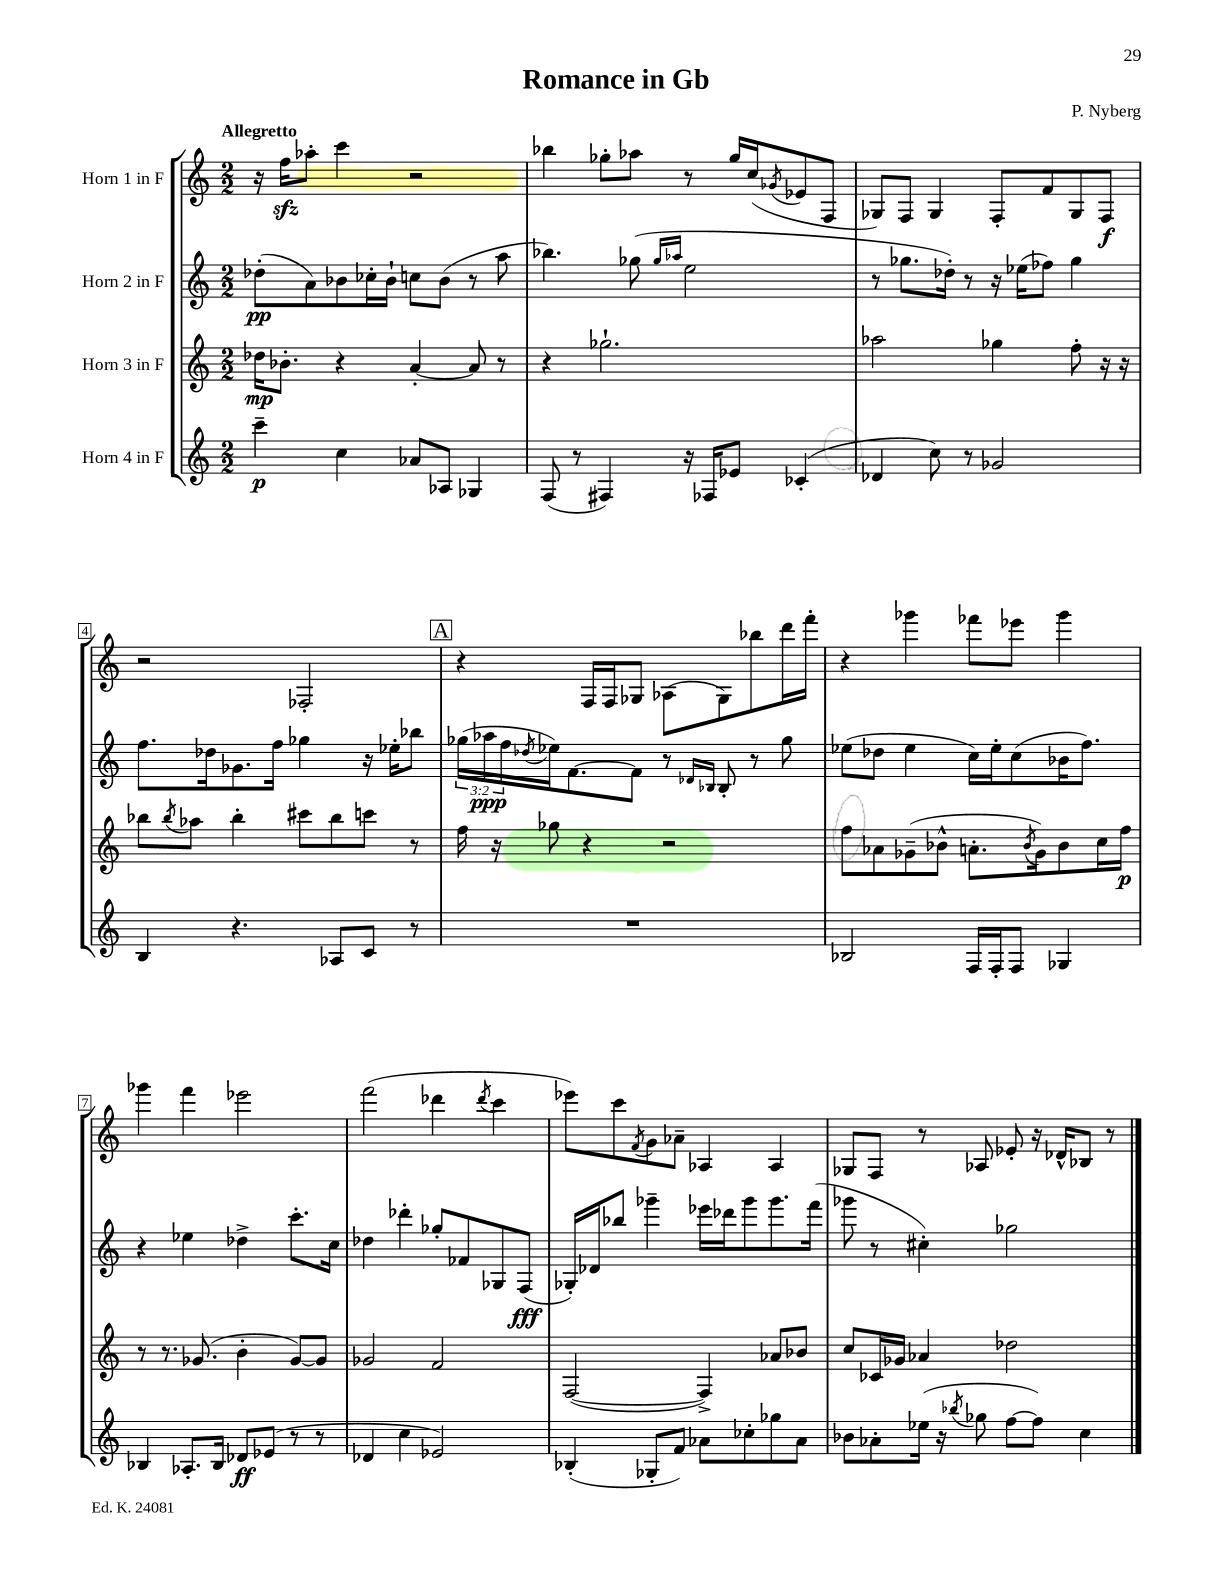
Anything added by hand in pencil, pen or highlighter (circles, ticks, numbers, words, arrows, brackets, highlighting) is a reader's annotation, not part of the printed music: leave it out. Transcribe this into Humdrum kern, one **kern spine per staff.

**kern	**kern	**kern	**kern
*staff4	*staff3	*staff2	*staff1
*clefG2	*clefG2	*clefG2	*clefG2
*k[]	*k[]	*k[]	*k[]
*M2/2	*M2/2	*M2/2	*M2/2
4ccc~\	16dd-\LK	(8dd-'\L	16r
.	8.b-'\J	.	16ff\LK
.	.	8a\)	8aa-'\J
4cc\	4r	8b-\	4ccc\
.	.	16cc-'\L	.
.	.	16b-`\JJ	.
8a-/L	[4a'/	8cc\L	2r
8A-/J	.	(8b-\J	.
4G-/	8a/]	8r	.
.	8r	8aa\	.
=	=	=	=
(8F/	4r	4.bb-\)	4bb-\
8r	.	.	.
4F#/)	2.gg-`\	.	8gg-'\L
.	.	(8gg-\	8aa-\J
.	.	16qqgg-/LL	.
.	.	16qqaa-/JJ	.
16r	.	2ee\	8r
16F-/LK	.	.	.
8e-/J	.	.	16gg-/LL
.	.	.	(16cc/J
.	.	.	8qg-/
(4c-'/	.	.	8e-/
.	.	.	8F/J
=	=	=	=
4d-/	2aa-\	8r	8G-/L)
.	.	8.gg-\L	8F/J
8cc\)	.	.	4G-/
.	.	16dd-'\Jk)	.
8r	.	8r	.
2g-/	4gg-\	16r	8F'/L
.	.	(16ee-\LK	.
.	.	8ff-\J)	8f/
.	8ff'\	4gg-\	8G-/
.	16r	.	8F/J
.	16r	.	.
=	=	=	=
4B/	8bb-\L	8.ff\L	2r
.	8qbb-/	.	.
.	8aa-\J	.	.
.	.	16dd-\k	.
4.r	4bb-'\	8.g-\	.
.	.	16ff\Jk	.
.	8ccc#\L	4gg-\	2F-'/
8A-/L	8bb-\	.	.
8c/J	8ccc\J	16r	.
.	.	16ee-'\LK	.
8r	8r	8bb-\J	.
=	=	=	=
1r	16ff\	(24gg-\LL	4r
.	.	24aa-\	.
.	16r	.	.
.	.	24ff\	.
.	.	8qdd-/	.
.	8gg-\	16ee-\J)	.
.	.	[8.f\	.
.	4r	.	16F/LL
.	.	.	16F/J
.	.	8f\]J	8G-/J
.	2r	8r	(8A-\L
.	.	16qqd-/LL	.
.	.	16qqB-/JJ	.
.	.	8B-'/	8G-\)
.	.	8r	8bb-\
.	.	8gg-\	16ddd\L
.	.	.	16fff'\JJ
=	=	=	=
2B-/	8ff\L	(8ee-\L	4r
.	8a-\	8dd-\J	.
.	(8g-~\	4ee-\	4ggg-\
.	8b-^^\J	.	.
16F/LL	8.a'\L	16cc\LL)	8fff-\L
16F'/J	.	16ee-'\J	.
8F/J	.	(8cc\	8eee-\J
.	8qb-/	.	.
.	16g-\k)	.	.
4G-/	8b-\	16b-\K	4ggg-\
.	.	8.ff\J)	.
.	16cc\L	.	.
.	16ff\JJ	.	.
=	=	=	=
4B-/	8r	4r	4ggg-\
.	8.r	.	.
8.A-'/L	.	4ee-\	4fff\
.	(8.g-/	.	.
16B-/Jk	.	.	.
8d-/L	4b'\	4dd-^\	2eee-\
(8e-/J	.	.	.
8r	[8g-/L)	8.ccc'\L	.
8r	8g-/]J	.	.
.	.	16cc\Jk	.
=	=	=	=
4d-/	2g-/	4dd-\	(2fff\
4cc\	.	4ddd-'\	.
2e-/)	2f/	8gg-'/L	4ddd-\
.	.	8f-/	.
.	.	.	8qddd-/
.	.	8G-/	4ccc\
.	.	(8F/J	.
=	=	=	=
(4B-'/	([2F/	16G-'/LL)	8eee-\L)
.	.	16d-/J	.
.	.	8bb-/J	8ccc\
.	.	.	8qf/
8G-'/L	.	4ggg-~\	8g\
8f/J)	.	.	8a-~\J
8a-\L	4F^/])	16eee-\LL	4A-/
.	.	16ddd-\J	.
8cc-'\	.	8ggg-\	.
8gg-\	8a-/L	8.ggg-\	4A-/
8a-\J	8b-/J	.	.
.	.	(16fff\Jk	.
=	=	=	=
8b-\L	8cc/L	8ggg-\	8G-/L
8a-'\	16c-/L	8r	8F/J
.	16g-/JJ	.	.
(16ee-\Jk	4a-/	4cc#'\)	8r
16r	.	.	.
8qbb-/	.	.	.
8gg-\	.	.	8A-/
[8ff\L	2dd-\	2gg-\	8e-'/
8ff\]J)	.	.	16r
.	.	.	16d-^^/LK
4cc\	.	.	8B-/J
.	.	.	8r
==	==	==	==
*-	*-	*-	*-
